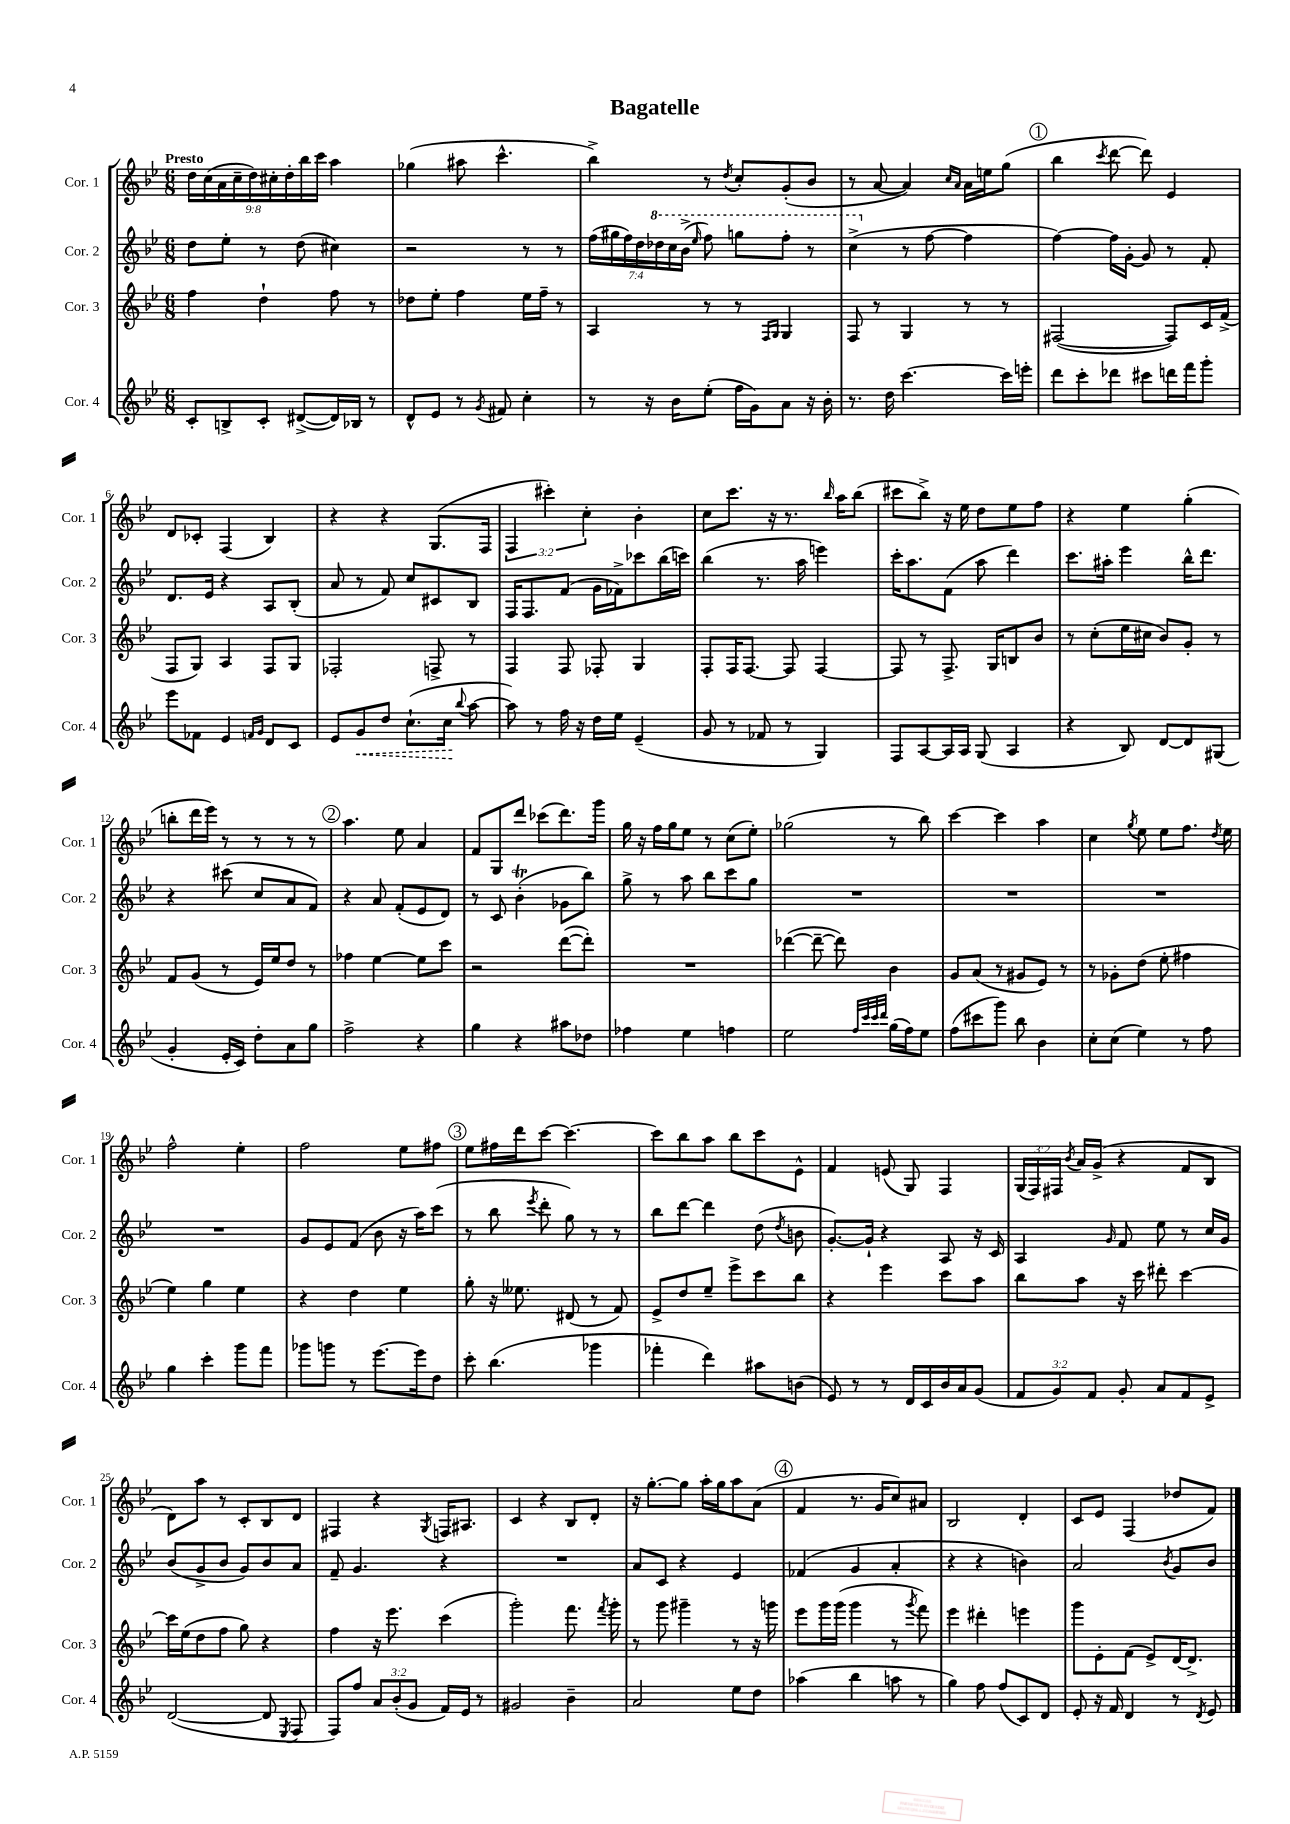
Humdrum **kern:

**kern	**kern	**kern	**kern
*staff4	*staff3	*staff2	*staff1
*clefG2	*clefG2	*clefG2	*clefG2
*k[b-e-]	*k[b-e-]	*k[b-e-]	*k[b-e-]
*M6/8	*M6/8	*M6/8	*M6/8
8c'/L	4ff\	8dd\L	18dd\LL
.	.	.	(18cc\
.	.	.	18a\
8B^/	.	8ee-'\J	.
.	.	.	18cc~\
.	.	.	18dd\)
8c'/J	4dd`\	8r	.
.	.	.	18cc#'\
.	.	.	18dd'\
([8d#^/L	.	(8dd\	.
.	.	.	18bb-\
.	.	.	18ccc\JJ
16d#/]L)	8ff\	4cc#\)	4aa\
16B-/JJ	.	.	.
8r	8r	.	.
=	=	=	=
8d^^/L	8dd-\L	2r	(4gg-\
8e-/J	8ee-'\J	.	.
8r	4ff\	.	8aa#\
8qg/	.	.	.
8f#/	.	.	4.ccc^^\
4cc'\	16ee-\LL	8r	.
.	16ff~\JJ	.	.
.	8r	8r	.
=	=	=	=
8r	4A/	(28ff\LL	4bb-^\)
.	.	28gg#\	.
.	.	28ff\)	.
.	.	28dd\	.
16r	.	.	.
.	.	28ddd-\	.
.	.	28ccc\	.
16b-\LK	.	.	.
.	.	(28bb-^\JJ	.
.	.	16qqeee-/	.
(8ee-'\J	8r	8fff\)	8r
.	.	.	8qdd/
16ff\LL	8r	8ggg\L	8cc'/L
16g\J)	.	.	.
.	16qqF/LL	.	.
.	16qqG/JJ	.	.
8a\J	4G/	8fff'\J	(8g'/
16r	.	8r	8b-/J
16b-'\	.	.	.
=	=	=	=
8.r	8F/	(4ccc^\	8r
.	8r	.	[8a/
16dd\	.	.	.
[4.ccc\	4G/	8r	4a/])
.	.	[8ff\	.
.	.	.	16qqcc/LL
.	.	.	16qqa/JJ
.	8r	4ff\]	16a\LL
.	.	.	16ee\J
16ccc\]LL	8r	.	(8gg\J
16eee'\JJ	.	.	.
=	=	=	=
8ddd\L	([2F#/	[4ff\)	4bb-\
8ccc'\	.	.	.
.	.	.	8qccc/
8ddd-\J	.	16ff\]LL	[8ddd\
.	.	[16g'\JJ	.
8ccc#\L	.	8g/]	8ddd\])
16ddd\L	8F#/]L)	8r	4e-/
16fff\J	.	.	.
8ggg'\J	16c/L	8f'/	.
.	(16f^/JJ	.	.
=	=	=	=
8eee-\L	8F/L	8.d/L	8d/L
8f-\J	8G/J)	.	8c-'/J
.	.	16e-/Jk	.
4e-/	4A/	4r	(4F/
16qqf/LL	.	.	.
16qqg/JJ	.	.	.
8d/L	8F/L	8A/L	4B-/)
8c/J	8G/J	(8B-'/J	.
=	=	=	=
8e-/L	2F-'/	8a/	4r
8g/	.	8r	.
8dd/J	.	8f/)	4r
(8.cc`\L	.	8cc/L	.
.	8F^/	8c#/	(8.G/L
16cc\Jk	.	.	.
8qqbb-/	.	.	.
[8aa\	8r	8B-/J	.
.	.	.	16F/Jk
=	=	=	=
8aa\])	4F/	16F/LK	6F/
.	.	8.F/	.
8r	.	.	.
.	.	.	6ccc#'\)
16ff\	8F/	(8f/J	.
16r	.	.	.
.	.	.	6cc'\
16dd\LL	8F-'/	16g\LL	.
16ee-\JJ	.	16f-^\J)	.
(4e-~/	4G/	8ccc-\	4b-'\
.	.	(16bb-\L	.
.	.	16ccc\JJ)	.
=	=	=	=
8g/	8F'/L	(4bb-\	8cc\L
8r	16F/K	.	8.ccc\J
.	[8.F/J	.	.
8f-/	.	8.r	.
.	.	.	16r
8r	8F/]	.	8.r
.	.	16aa\	.
4G/)	[4F/	4eee\)	.
.	.	.	16qqbb-/
.	.	.	16aa\LK
.	.	.	(8bb-\J
=	=	=	=
8F/L	8F/]	16ccc'\LK	8ccc#\L
.	.	8.aa\	.
[8A/	8r	.	8bb-^\J)
16A/]L	8.F^/	(8f\J	16r
16A/JJ	.	.	16ee-\
(8G/	.	8aa\	8dd\L
.	16G/LK	.	.
4A/	8B/	4ddd\)	8ee-\
.	8b-/J	.	8ff\J
=	=	=	=
4r	8r	8.ccc\L	4r
.	(8cc'\L	.	.
.	.	16aa#'\Jk	.
8B-/)	16ee-\L	4eee-\	4ee-\
.	16cc#\JJ	.	.
[8d/L	8b-/L)	.	.
8d/]	8g'/J	16bb-^^\LK	(4gg'\
.	.	8.ddd\J	.
(8G#/J	8r	.	.
=	=	=	=
4g'/	8f/L	4r	8bb'\L
.	(8g/J	.	16ddd\L
.	.	.	16eee-\JJ)
16e-'/LL	8r	(8ccc#\	8r
16c/JJ)	.	.	.
8dd'\L	16e-/LL)	8cc/L	8r
.	16ee-/J	.	.
8a\	8dd/J	8a/	8r
8gg\J	8r	8f/J)	8r
=	=	=	=
2ff^\	4ff-\	4r	4.aa\
.	[4ee-\	8a/	.
.	.	(8f'/L	8ee-\
4r	8ee-\]L	8e-/	4a/
.	8ccc\J	8d/J)	.
=	=	=	=
4gg\	2r	8r	8f/L
.	.	8c/	8G/
4r	.	(4b-'\	8ddd/J
.	.	.	(8ccc-\L
8aa#\L	([8ddd\L	8g-\L	8.ddd\)
8dd-\J	8ddd'\]J)	8bb-\J)	.
.	.	.	16ggg\Jk
=	=	=	=
4ff-\	2.r	8gg^\	16gg\
.	.	.	16r
.	.	8r	16ff\LL
.	.	.	16gg\J
4ee-\	.	8aa\	8ee-\J
.	.	8bb-\L	8r
4ff\	.	8ccc\	(8cc\L
.	.	8gg\J	8ee-'\J)
=	=	=	=
2ee-\	([4ddd-\	2.r	(2gg-\
.	8ddd-~\_	.	.
.	8ddd-\])	.	.
32qqff/LLL	.	.	.
32qqccc/	.	.	.
32qqccc/	.	.	.
32qqddd/JJJ	.	.	.
(16gg\LL	4b-\	.	8r
16ff\J)	.	.	.
8ee-\J	.	.	8bb-\)
=	=	=	=
(8ff\L	8g/L	2.r	[4ccc\
8ccc#\	(8a/J	.	.
8ggg\J)	8r	.	4ccc\]
8bb-\	8g#/L	.	.
4b-\	8e-/J)	.	4aa\
.	8r	.	.
=	=	=	=
8cc'\L	8r	2.r	4cc\
(8cc\J	8g-'\L	.	.
.	.	.	8qgg/
4ee-\)	(8dd\J	.	8ee-\
.	8ee-'\	.	8ee-\L
8r	4ff#\	.	8.ff\J
8ff\	.	.	.
.	.	.	8qdd/
.	.	.	16ee-\
=	=	=	=
4gg\	4ee-\)	2.r	2ff^^\
4ccc'\	4gg\	.	.
8ggg\L	4ee-\	.	4ee-'\
8fff\J	.	.	.
=	=	=	=
8ggg-\L	4r	8g/L	2ff\
8ggg\J	.	8e-/	.
8r	4dd\	(8f/J	.
[8.eee-\L	.	8b-\	.
.	4ee-\	16r	8ee-\L
16eee-\]k	.	16aa\LK)	.
8dd\J	.	(8ccc\J	8ff#\J
=	=	=	=
8ccc'\	8gg'\	8r	8ee-\L
(4.bb-\	16r	8bb-\	16ff#\L
.	8.ee--\	.	16ddd\J
.	.	8qeee-/	.
.	.	8ddd'\	[8ccc\J
.	(8d#/	8gg\)	4.ccc\_
4ggg-\	8r	8r	.
.	8f/)	8r	.
=	=	=	=
4fff-'\	8e-^/L	8bb-\L	8ccc\]L
.	8dd/	[8ddd\J	8bb-\
4ddd\)	8ee-~/J	4ddd\]	8aa\J
.	8eee-^\L	.	8bb-\L
8aa#\L	8ccc\	(8dd\	8ccc\
.	.	8qdd/	.
(8b\J	8bb-\J	8b\	8e-^^\J
=	=	=	=
8e-/)	4r	[8.g'/L)	4f/
8r	.	.	.
.	.	16g`/]Jk	.
8r	4eee-\	4r	(8e/
16d/LL	.	.	8G/)
16c/	.	.	.
16b-/	8ccc\L	8A/	4F/
16a/J	.	.	.
(8g/J	8aa\J	16r	.
.	.	16c/	.
=	=	=	=
12f/L	8bb-\L	4A/	(24G/LL
.	.	.	24F/)
12g/)	.	.	24F#/JJ
.	.	.	8qb-/
.	8aa\J	.	16a/LL
12f/J	.	.	.
.	.	.	(16g^/JJ
.	.	16qqg/	.
8g'/	16r	8f/	4r
.	16ccc\	.	.
8a/L	8ddd#'\	8ee-\	.
8f/	[4ccc\	8r	8f/L
8e-^/J	.	16cc/LL	8B-/J
.	.	16g/JJ	.
=	=	=	=
([2d/	16ccc\]LL	(8b-/L	8d\L)
.	(16ee-\J	.	.
.	8dd\	8g^/	8aa\J
.	8ff\J	8b-/J	8r
.	8gg\)	8g/L)	8c'/L
8d/]	4r	8b-/	8B-/
8qE-/	.	.	.
8F/	.	8a/J	8d/J
=	=	=	=
8F/L)	4ff\	8f~/	4F#/
8ff/J	.	4.g/	.
12a/L	16r	.	4r
.	8.eee-\	.	.
(12b-'/	.	.	.
12g/J	.	.	.
.	.	.	8qG/
16f/LL)	(4ccc\	4r	16F/LK
16e-/JJ	.	.	8.A#/J
8r	.	.	.
=	=	=	=
2g#/	2ggg'\)	2.r	4c/
.	.	.	4r
4b-~\	8.fff\	.	8B-/L
.	.	.	8d'/J
.	8qfff/	.	.
.	16ggg'\	.	.
=	=	=	=
2a/	8r	8a/L	16r
.	.	.	[8.gg'\L
.	8ggg\	8c/J	.
.	4ggg#~\	4r	8gg\]J
.	.	.	16aa'\LL
.	.	.	16gg\J
8ee-\L	8r	4e-/	8aa\
8dd\J	16r	.	(8a\J
.	16ggg\	.	.
=	=	=	=
(4aa-\	8eee-\L	(4f-/	4f/
.	16ggg\L	.	.
.	(16ggg\JJ	.	.
4bb-\	4ggg\	4g/	8.r
.	.	.	16g/LK
8aa\	8r	4a'/	8cc/)
.	8qggg/	.	.
8r	8fff\)	.	8a#/J
=	=	=	=
4gg\)	4eee-\	4r	2B-/
8ff\	4ddd#'\	4r	.
(8ff/L	.	.	.
8c/)	4eee\	4b\)	4d'/
8d/J	.	.	.
=	=	=	=
8e-'/	8ggg\L	2a/	8c/L
16r	8e-'\	.	8e-/J
16f/	.	.	.
4d/	(8f\J	.	(4F/
.	8e-^/L)	.	.
.	.	8qb-/	.
8r	[16d/K	8g/L	8dd-/L
.	8.d^/]J	.	.
8qd/	.	.	.
8e-/	.	8b-/J	8f/J)
==	==	==	==
*-	*-	*-	*-
